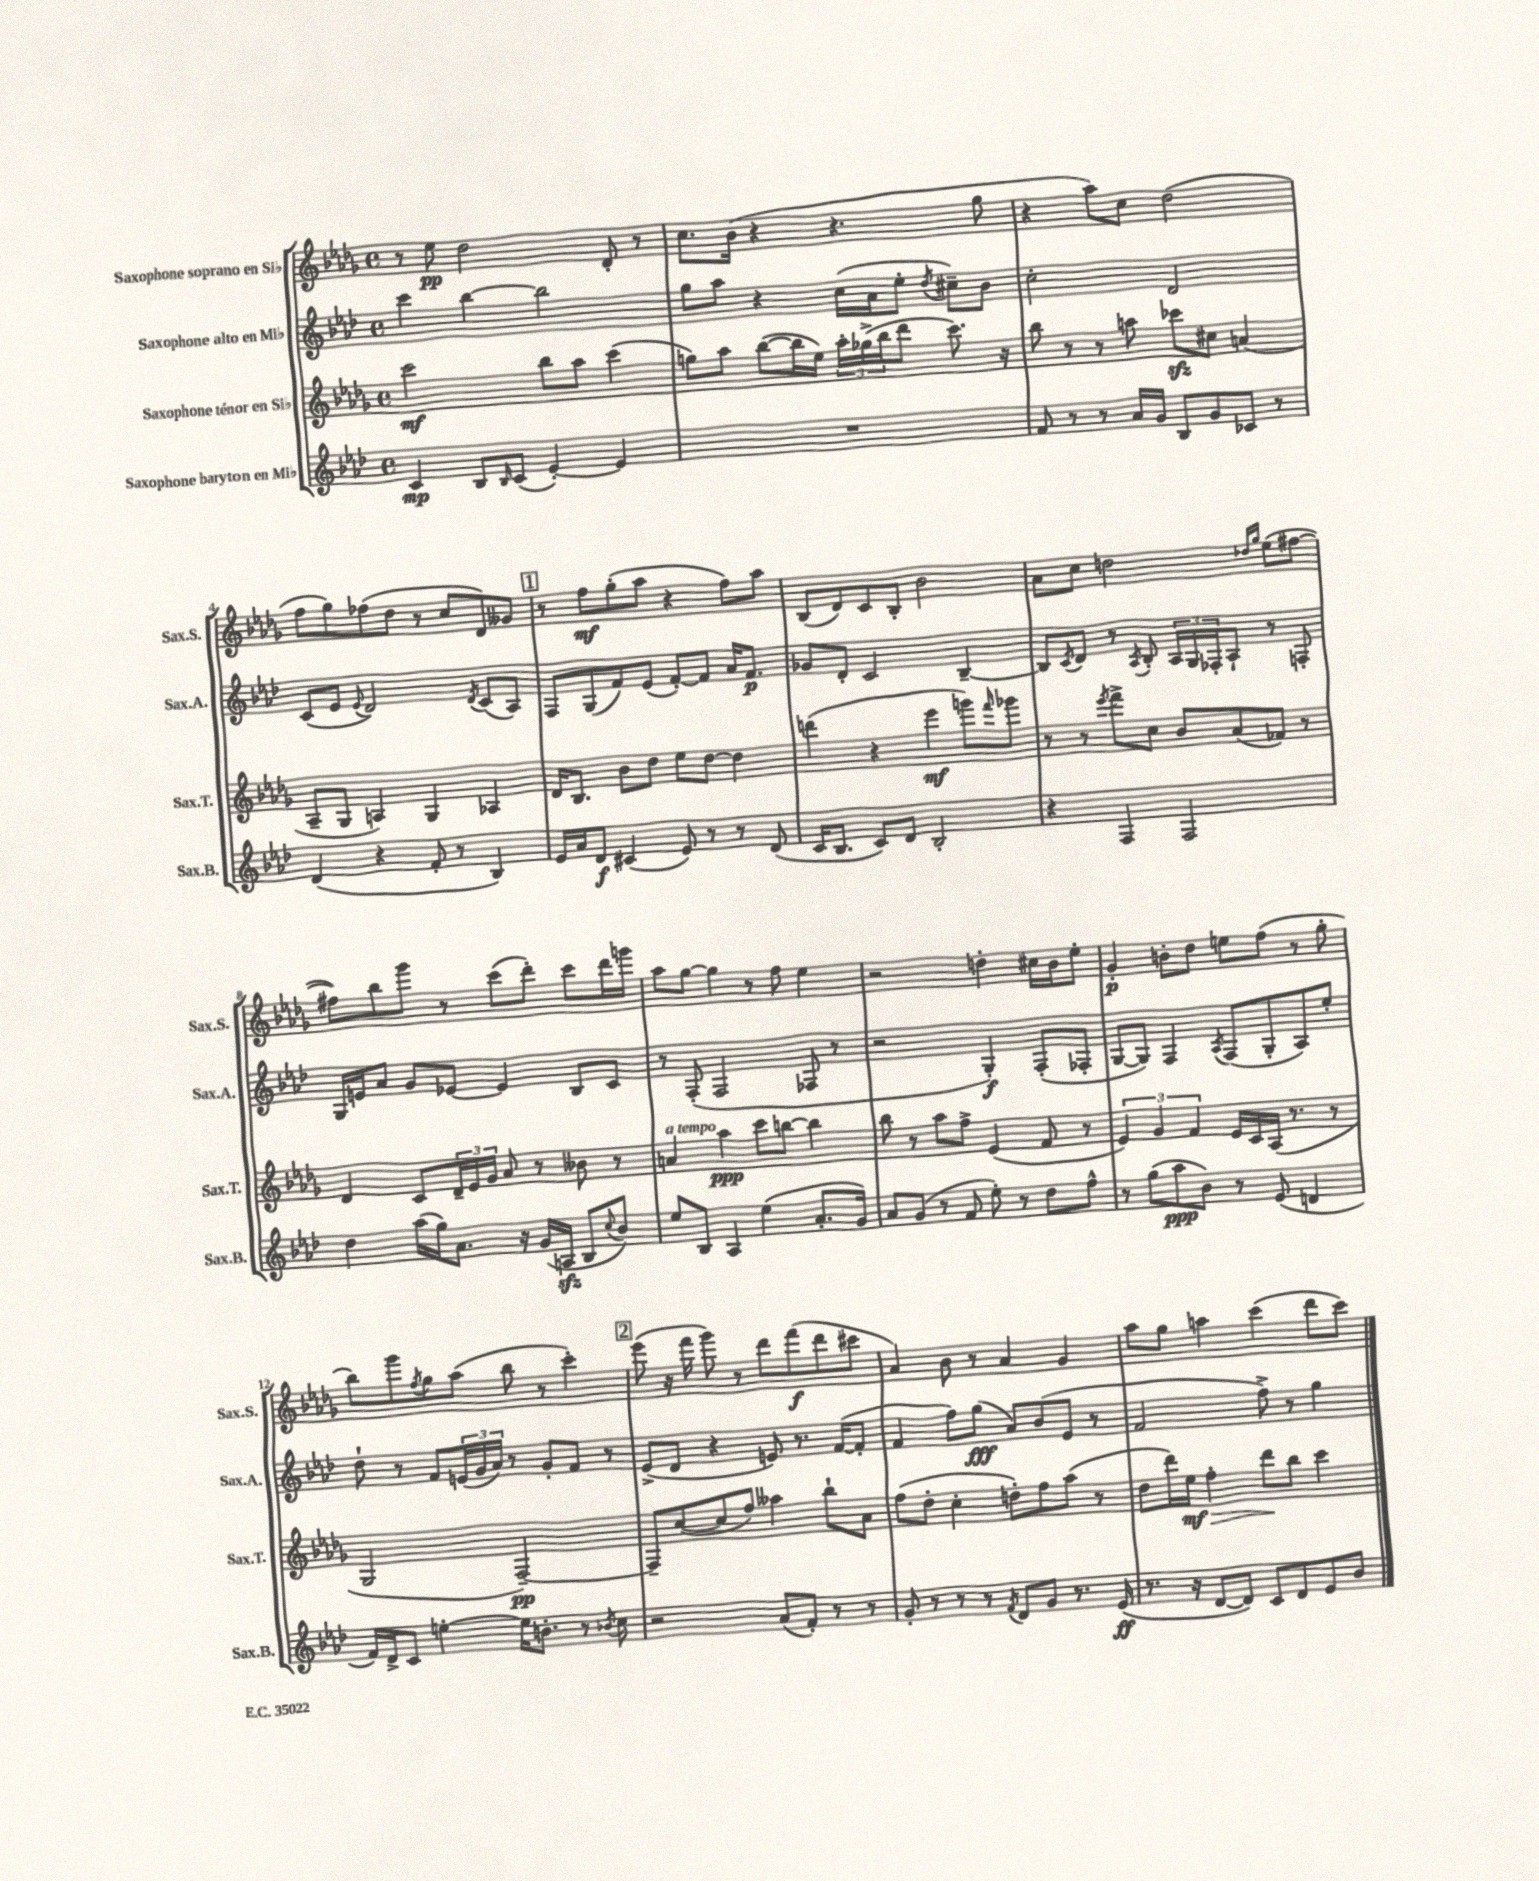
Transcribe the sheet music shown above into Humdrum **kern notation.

**kern	**kern	**kern	**kern
*staff4	*staff3	*staff2	*staff1
*clefG2	*clefG2	*clefG2	*clefG2
*k[b-e-a-d-]	*k[b-e-a-d-g-]	*k[b-e-a-d-]	*k[b-e-a-d-g-]
*M4/4	*M4/4	*M4/4	*M4/4
*met(c)	*met(c)	*met(c)	*met(c)
4c/	2ccc\	4ccc\	8r
.	.	.	8ee-\
8B-/L	.	[4bb-\	2dd-\
16qqB-/	.	.	.
(8c/J	.	.	.
[4e-'/)	8bb-\L	2bb-\]	.
.	8aa-\J	.	.
4e-/]	(4ccc\	.	8d-'/
.	.	.	8r
=	=	=	=
1r	8gg\L)	8gg\L	8.cc\L
.	8aa-\J	8aa-\J	.
.	.	.	(16b-\Jk
.	([8bb-\L	4r	4r
.	16bb-\]L	.	.
.	16ee-\JJ)	.	.
.	24aa-'\LL	(16cc\LL	4.r
.	(24gg-^\	.	.
.	.	16a-\J	.
.	24bb-\J	.	.
.	8ddd-\J	8ee-'\J	.
.	.	8qdd-/	.
.	8.ccc\)	8cc#~\L)	.
.	.	8b-\J	8gg-\
.	16r	.	.
=	=	=	=
8f/	8bb-\	2cc'\	4r
8r	8r	.	.
8r	8r	.	8aa-\L)
16a-/LL	8aa\	.	8cc\J
16g/JJ	.	.	.
8B-/L	8ccc-\L	2d-/	(2dd-\
8g/	8cc#\J	.	.
8c-/J	(4a/	.	.
8r	.	.	.
=	=	=	=
(4d-/	8A-~/L	(8c/L	8ff\L
.	8G-/J	8e-/J	8gg-\)
.	.	8qqe-/	.
4r	4A/)	2d-/)	(8ff-\
.	.	.	8dd-\J
8f'/	4G-/	.	8r
8r	.	.	8cc/L
.	.	8qd-/	.
4B-/)	4A-/	(8c/L	8d-/)
.	.	8A-/J)	8g--/J
=	=	=	=
16e-/LL	16d-/LK	8F/L	8r
16a-/J	8.B-/J	.	.
8d-/J	.	(8G/	8ff\L
(4c#/	8b-\L	8f/)	(8gg-'\
.	8dd-\J	(8e-/J	8aa-\J
8e-/)	8ee-\L	[8f'/L)	4r
8r	[8dd-\J	8f/]J	.
8r	4dd-\]	16a-/LK	8ff\L)
.	.	8.f/J	.
(8d-/	.	.	8aa-\J
=	=	=	=
16c/LK	(4ddd\	8g-/L	(8B-/L
8.B-/J	.	.	.
.	.	8d-'/J	8d-/)
8c/L)	4r	2c/	8c/
8d-/J	.	.	8B-'/J
2B-'/	4eee-\	.	2b-\
.	8ggg\L)	[4B-~/	.
.	16qqfff/	.	.
.	8ggg-\J	.	.
=	=	=	=
4r	8r	8B-/]L	8a-\L
.	.	8qc/	.
.	8r	8d-/J	8cc\J
.	8qeee-/	.	.
4F/	8fff^\L	8r	2dd\
.	.	8qA-/	.
.	8cc\J	8B-'/	.
2F/	8b-/L	24A-/LL	.
.	.	24G/	.
.	.	24F-'/J	.
.	(8a-/	8A-`/J	.
.	.	.	16qqdd-/LL
.	.	.	16qqgg-/JJ
.	8f-/J)	8r	(8ee-\L
.	8r	8F'/	[8ff#\J
=	=	=	=
4dd-\	4d-/	16G/LL	8ff#\]L)
.	.	16e/J	.
.	.	8a-/J	8bb-\
(16aa-\LL	8c/L	8g/L	8ggg-\J
16gg\J)	.	.	.
8.a-\J	24d-~/L	[8e-/J	8r
.	24e-/	.	.
.	24g-/JJ	.	.
.	8a-/	4e-/]	(8ccc\L
16r	.	.	.
(16g/LL	8r	.	8ddd-'\J)
16A/JJ	.	.	.
8B-/L	8b--\	8B-/L	8ccc\L
8qqcc/	.	.	.
8b-/J)	8r	8c/J	16ddd-\L
.	.	.	16ggg\JJ
=	=	=	=
8ee-/L	4a/	8r	8aa-\L
8B-/J	.	(8F'/	[8gg-\J
4A-/	4aa-\	2F/	4gg-\]
(4ee-\	8ccc\L	.	8r
.	[8bb\J	.	8ff\
8.a-'/L	4bb\]	8F-/	4ee-\
.	.	8r	.
16g/Jk)	.	.	.
=	=	=	=
8a-/L	8bb-\	2r	2r
(8g/J	8r	.	.
8r	8aa-\L	.	.
8f/	8ff^\J	.	.
8ee-'\)	(4e-/	4G'/)	4dd'\
8r	.	.	.
8dd-\L	8f/	(8F'/L	16cc#\LL
.	.	.	16b-\J
8ff^^\J	8r	8F-'/J	8ee-'\J
=	=	=	=
8r	6e-/)	[8G/L	4g-'/
(8gg\L	.	8G/]J)	.
.	6g-/	.	.
8aa-\	.	4F/	8b'\L
.	6f/	.	.
8b-\J)	.	.	8dd-\J
.	.	8qA-/	.
8r	16e-/LL	(8F/L	8ee\L
.	16c/	.	.
(8e-/	(16A-/JJ	8G'/	(8ff\J
.	8.r	.	.
4d/	.	8A-/)	8r
.	8r	8ee-'/J	8gg-'\
=	=	=	=
16f/LL)	2G-/	8dd-`\	8bb-\L)
16d-^/J	.	.	.
8c/J	.	8r	8ggg-\
.	.	.	8qff/
[4ee'\	.	8f/L	8gg-\
.	.	(24e/L	(8aa-\J
.	.	24g/	.
.	.	24a-/JJ)	.
16ee\]LK	[2F~/)	8r	8bb-\
8.b'\J	.	.	.
.	.	8g'/L	8r
8r	.	8f/J	4ccc'\)
8qb-/	.	.	.
8cc\	.	8r	.
=	=	=	=
2r	8F~/]L	(8e-^/L	(8eee-\
.	([8cc/	8d-/J	16r
.	.	.	16fff\
.	8cc/]	4r	8ggg-\)
.	8ff/J)	.	8r
(8a-/L	4aa--\	8e/)	8ddd-\L
8f'/J)	.	8.r	(8fff\
8r	8bb-`\L	.	8ddd-\
.	.	([16f/LK	.
8r	8a-\J	8f'/]J	8ccc#\J
=	=	=	=
8g'/	(8ff\L	4f/	4a-/)
8r	8dd-'\J	.	.
8r	4cc'\	8ff\L)	8b-\
8r	.	(8gg\J	8r
8qf/	.	.	.
8d-/L	8dd'\L)	8a-/L)	4a-/
8g/J	8ff\	(8b-/	.
8.r	(8aa-\J	8e-/J	4g-/
.	8r	8r	.
(16e-/	.	.	.
=	=	=	=
8.r	8dd-\L	2f/	8aa-\L
.	16ddd-\L)	.	8gg-\J
16r	16ee-\JJ	.	.
[8d-/L	4ff'\	.	4aa\
8d-/]J)	.	.	.
8c/L	8ddd-\L	8ff^\)	(4ccc\
8d-/	8bb-\J	8r	.
8e-/	4ccc\	4gg\	8ddd-\L
8b-/J	.	.	8ccc\J)
==	==	==	==
*-	*-	*-	*-
